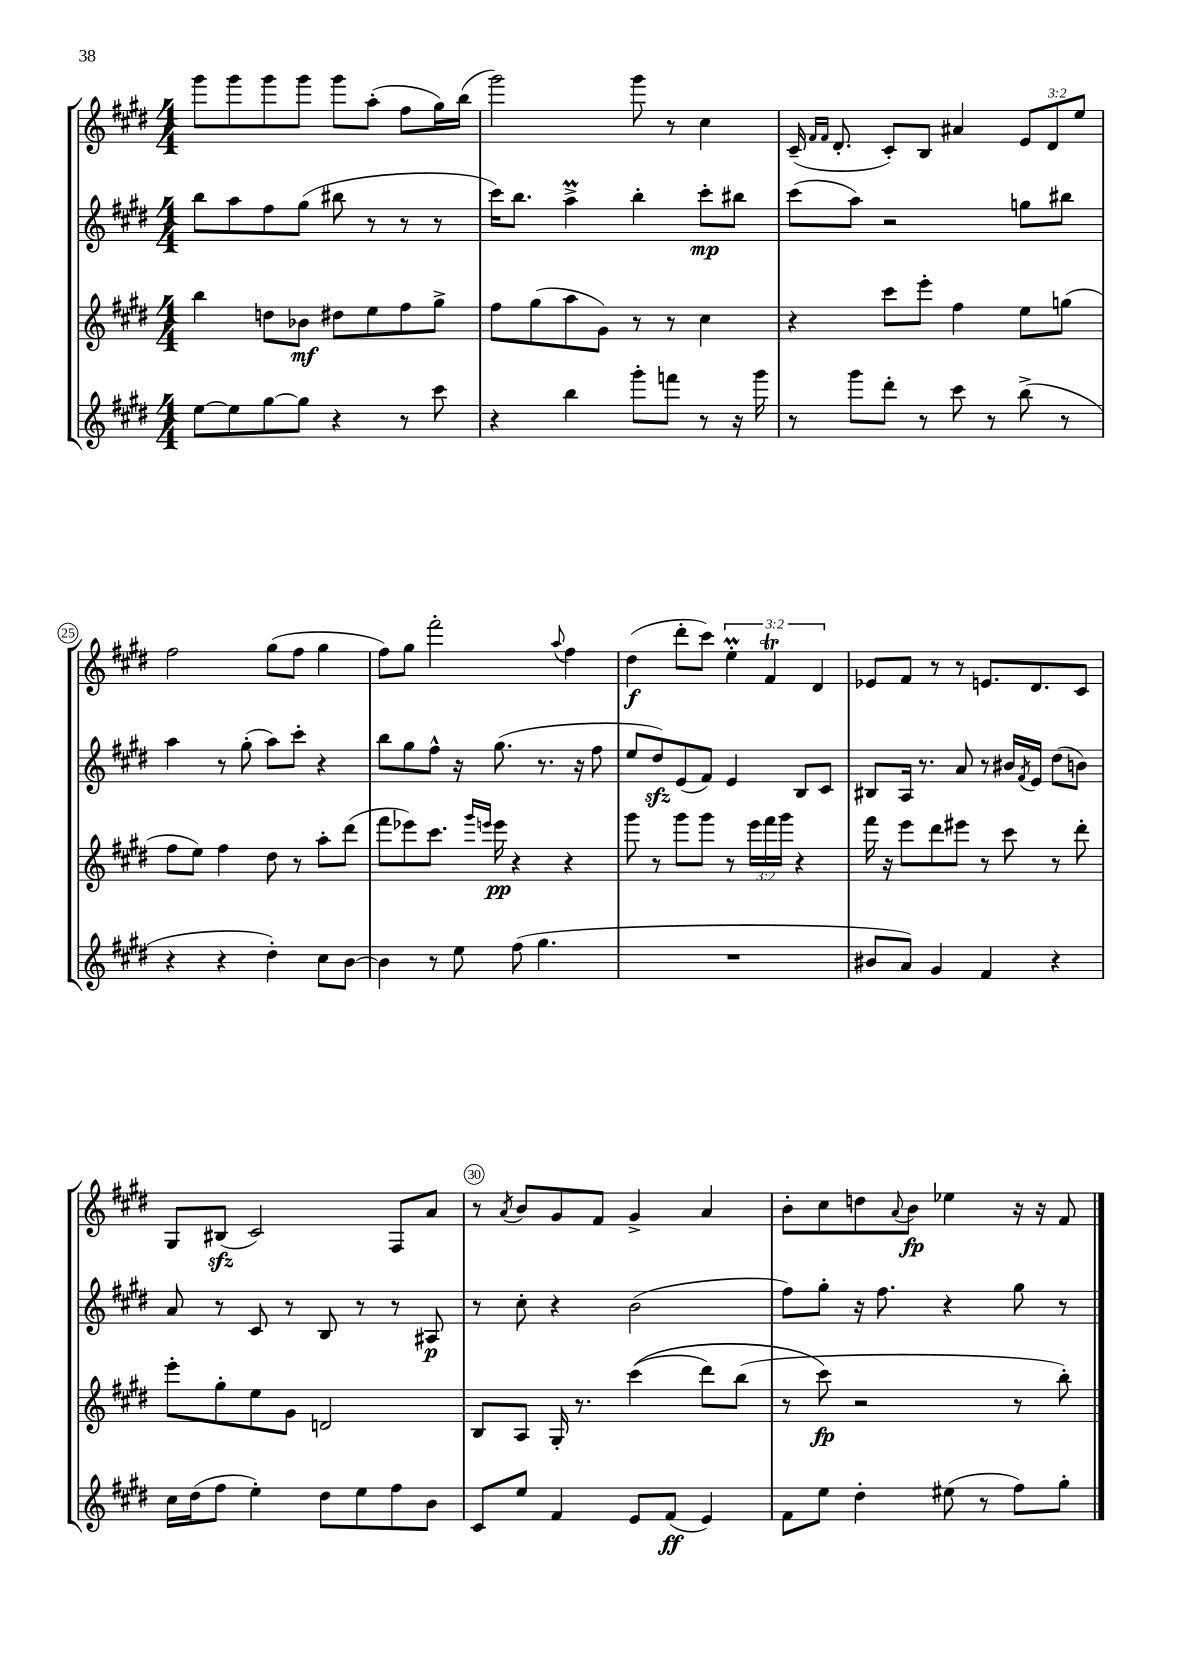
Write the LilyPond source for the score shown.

<<
\new StaffGroup <<
\new Staff = "s0" {
    \clef treble \key e \major \numericTimeSignature \time 4/4 \override Staff.TupletNumber.text = #tuplet-number::calc-fraction-text
    gis'''8 gis'''8 gis'''8 gis'''8 gis'''8 a''8-.( fis''8 gis''16) b''16( |
    gis'''2) gis'''8 r8 cis''4 |
    cis'16--( \grace { fis'16 fis'16 } dis'8.-. cis'8-.) b8 ais'4 \tuplet 3/2 { e'8 dis'8 e''8 } |
    fis''2 gis''8( fis''8 gis''4 |
    fis''8) gis''8 fis'''2-. \appoggiatura { a''8 } fis''4 |
    dis''4\f( dis'''8-. cis'''8) \tuplet 3/2 { e''4-.\prall fis'4\trill dis'4 } |
    ees'8 fis'8 r8 r8 e'8. dis'8. cis'8 |
    gis8 bis8\sfz( cis'2) fis8 a'8 |
    r8 \acciaccatura { a'8 } b'8 gis'8 fis'8 gis'4-> a'4 |
    b'8-. cis''8 d''8 \appoggiatura { a'8 } b'8\fp ees''4 r16 r16 fis'8 \bar "|." |
}
\new Staff = "s1" {
    \clef treble \key e \major \numericTimeSignature \time 4/4
    b''8 a''8 fis''8 gis''8( bis''8 r8 r8 r8 |
    cis'''16) b''8. a''4->\prall b''4-. cis'''8-.\mp bis''8 |
    cis'''8( a''8) r2 g''8 bis''8 |
    a''4 r8 gis''8-.( a''8) cis'''8-. r4 |
    b''8 gis''8 fis''8-^ r16 gis''8.( r8. r16 fis''8 |
    e''8 dis''8\sfz) e'8( fis'8) e'4 b8 cis'8 |
    bis8 a16 r8. a'8 r8 bis'16 \acciaccatura { fis'8 } e'16 dis''8( b'8) |
    a'8 r8 cis'8 r8 b8 r8 r8 ais8\p |
    r8 cis''8-. r4 b'2( |
    fis''8) gis''8-. r16 fis''8. r4 gis''8 r8 \bar "|." |
}
\new Staff = "s2" {
    \clef treble \key e \major \numericTimeSignature \time 4/4 \override Staff.TupletNumber.text = #tuplet-number::calc-fraction-text
    b''4 d''8 bes'8\mf dis''8 e''8 fis''8 gis''8-> |
    fis''8 gis''8( a''8 gis'8) r8 r8 cis''4 |
    r4 cis'''8 e'''8-. fis''4 e''8 g''8( |
    fis''8 e''8) fis''4 dis''8 r8 a''8-. dis'''8( |
    fis'''8 ees'''8) cis'''8. \grace { gis'''16 e'''16 } e'''16\pp r4 r4 |
    gis'''8 r8 gis'''8 gis'''8 r8 \tuplet 3/2 { e'''16 fis'''16 gis'''16 } r4 |
    fis'''16 r16 e'''8 dis'''8 eis'''8 r8 cis'''8 r8 dis'''8-. |
    e'''8-. gis''8-. e''8 gis'8 d'2 |
    b8 a8 gis16-. r8. cis'''4(\( dis'''8) b''8( |
    r8 cis'''8\fp\) r2 r8 b''8-.) \bar "|." |
}
\new Staff = "s3" {
    \clef treble \key e \major \numericTimeSignature \time 4/4
    e''8~ e''8 gis''8~ gis''8 r4 r8 cis'''8 |
    r4 b''4 gis'''8-. f'''8 r8 r16 gis'''16 |
    r8 gis'''8 dis'''8-. r8 cis'''8 r8 b''8->( r8 |
    r4 r4 dis''4-.) cis''8 b'8~ |
    b'4 r8 e''8 fis''8( gis''4. |
    R1 |
    bis'8 a'8) gis'4 fis'4 r4 |
    cis''16 dis''16( fis''8 e''4-.) dis''8 e''8 fis''8 b'8 |
    cis'8 e''8 fis'4 e'8 fis'8\ff( e'4) |
    fis'8 e''8 dis''4-. eis''8( r8 fis''8) gis''8-. \bar "|." |
}
>>
>>
\layout { \context { \Score currentBarNumber = #22 \override BarNumber.break-visibility = ##(#f #t #t) barNumberVisibility = #(every-nth-bar-number-visible 5) \override BarNumber.stencil = #(make-stencil-circler 0.1 0.3 ly:text-interface::print) } }
